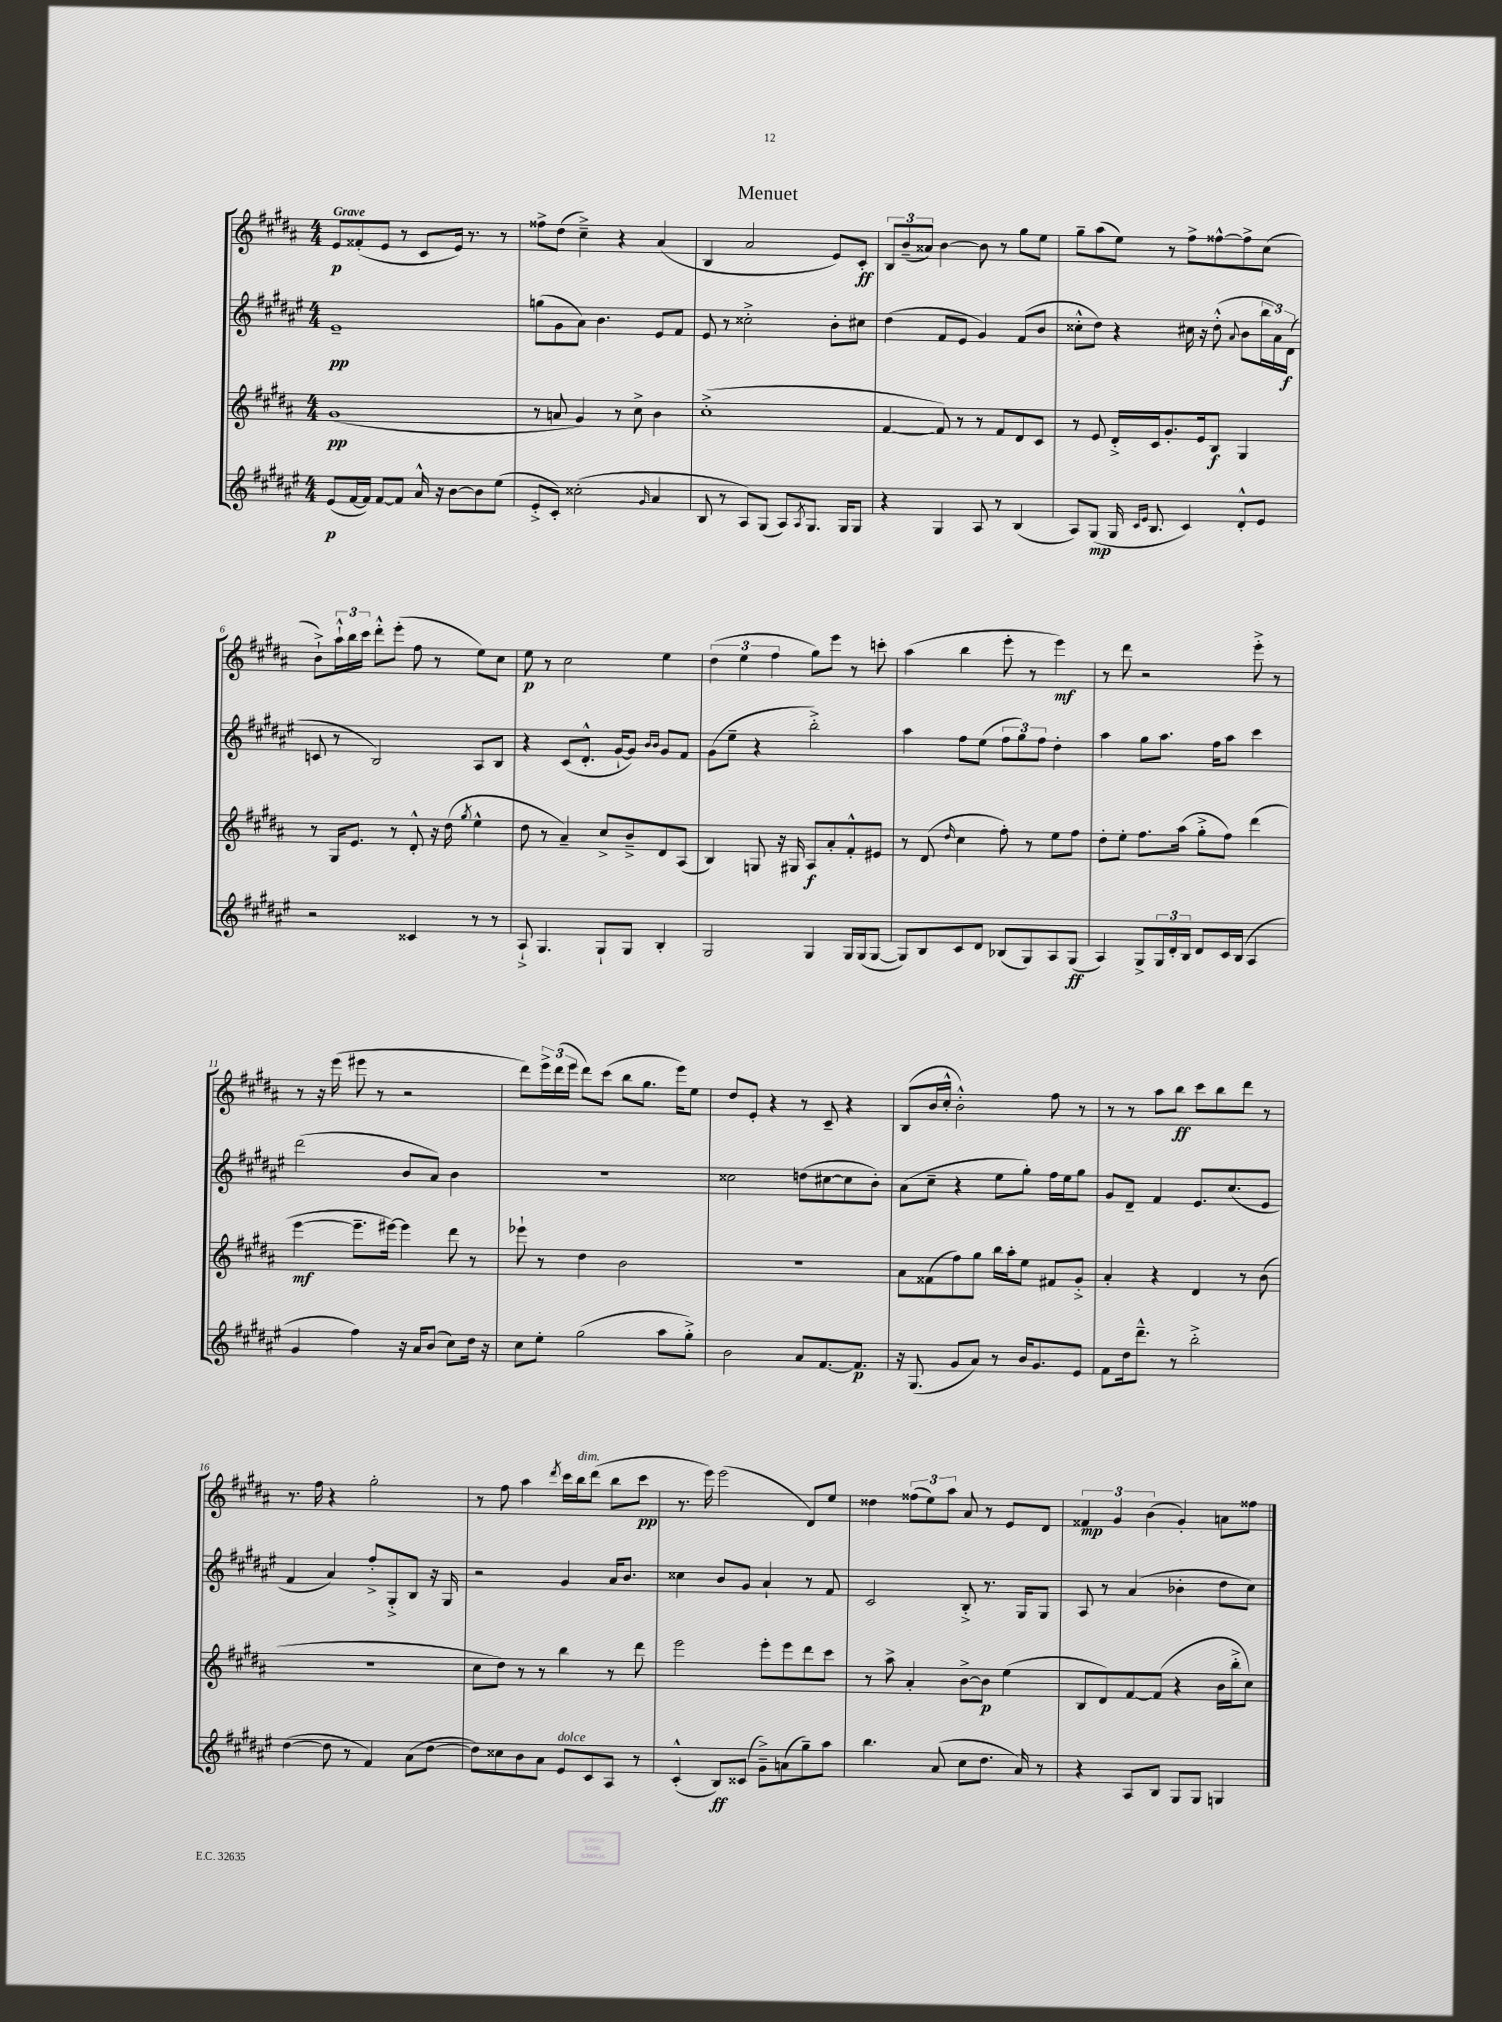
\header { title = "Menuet" }
<<
\new StaffGroup <<
\new Staff = "s0" {
    \clef treble \key b \major \numericTimeSignature \time 4/4 \tempo "Grave"
    e'8\p fisis'8-.( e'8 r8 cis'8 e'16) r8. r8 |
    fisis''8-> dis''8( cis''4--->) r4 ais'4( |
    b4 ais'2 e'8) cis'8-.\ff |
    \tuplet 3/2 { b8 b'8--( aisis'8) } b'4~ b'8 r8 gis''8 e''8 |
    gis''8-- ais''8( e''8) r8 fis''8-> fisis''8~-^ fisis''8-> cis''8( |
    b'8-!->) \tuplet 3/2 { ais''16-!-^ b''16 cis'''16 } dis'''8-.-^ e'''8-.( fis''8 r8 e''8) cis''8 |
    e''8\p r8 cis''2 e''4 |
    \tuplet 3/2 { dis''4( e''4 fis''4 } gis''8) e'''8 r8 c'''8-. |
    ais''4( b''4 e'''8-. r8 e'''4\mf) |
    r8 dis'''8 r2 e'''8-.-> r8 |
    r8 r16 e'''16( eis'''8 r8 r2 |
    dis'''8) \tuplet 3/2 { e'''16-> dis'''16( e'''16 } dis'''8) cis'''8( b''8 gis''8. e'''16) e''8 |
    dis''8 e'8-. r4 r8 cis'8-- r4 |
    b8( b'16 cis''16-.-^ b'2-.-^) fis''8 r8 |
    r8 r8 ais''8 b''8\ff cis'''8 b''8 dis'''8 r8 |
    r8. fis''16 r4 gis''2-. |
    r8 fis''8 ais''4 \acciaccatura { dis'''8 } cis'''16 b''16^\markup { \italic "dim." } dis'''8( b''8 cis'''8\pp |
    r8. e'''16) e'''2( dis'8) e''8 |
    disis''4 \tuplet 3/2 { fisis''8( e''8) ais''8 } ais'8 r8 e'8 dis'8 |
    \tuplet 3/2 { fisis'4\mp gis'4 b'4( } gis'4-.) a'8 fisis''8 \bar "|." |
}
\new Staff = "s1" {
    \clef treble \key fis \major \numericTimeSignature \time 4/4
    eis'1--\pp |
    g''8( gis'8 ais'8) b'4. eis'8 fis'8 |
    eis'8 r8 cisis''2-.-> b'8-. cis''8 |
    dis''4( fis'8 eis'8 gis'4) fis'8( b'8 |
    cisis''8-.-^ dis''8) r4 cis''16 r16 dis''8-.-^( \appoggiatura { ais'8 } b'8 \tuplet 3/2 { b''16 ais'16) dis'16\f( } |
    c'8 r8 b2) ais8 b8 |
    r4 cis'8( dis'8.-.-^ gis'16~-! gis'8) \grace { b'16 b'16 } gis'8 fis'8 |
    gis'8( eis''8-- r4 b''2-.->) |
    ais''4 fis''8 eis''8( \tuplet 3/2 { fis''8 gis''8) fis''8 } dis''4-. |
    ais''4 gis''8 ais''8. fis''16 ais''8 cis'''4 |
    dis'''2( b'8 ais'8) b'4 |
    R1 |
    cisis''2 d''8( cis''8~ cis''8 b'8-.) |
    ais'8( cis''8-- r4 eis''8 gis''8-.) fis''16 eis''16 gis''8 |
    gis'8 dis'8-- fis'4 eis'8. cis''8.( eis'8 |
    fis'4 ais'4) fis''8-.-> gis8-.-> b8 r16 gis16 |
    r2 gis'4 ais'16 b'8. |
    cisis''4 b'8 gis'8 ais'4-! r8 fis'8 |
    cis'2 b8-.-> r8. gis16 gis8 |
    ais8 r8 ais'4( bes'4-. dis''8 cis''8) \bar "|." |
}
\new Staff = "s2" {
    \clef treble \key b \major \numericTimeSignature \time 4/4
    gis'1\pp( |
    r8 a'8 gis'4) r8 cis''8-> b'4 |
    cis''1-.->( |
    fis'4~ fis'8) r8 r8 fis'8 dis'8 cis'8 |
    r8 e'8 dis'16-.-> cis'16 gis'8.-. e'16 b8\f gis4 |
    r8 gis16 e'8. r8 dis'8-.-^ r16 dis''16( \acciaccatura { gis''8 } e''4-^ |
    dis''8 r8 ais'4--) cis''8-> b'8---> dis'8 ais8( |
    b4) g8 r16 gis16 ais8\f ais'8-. fis'8-.-^ eis'8 |
    r8 dis'8( \grace { dis''16 } cis''4 fis''8-.) r8 e''8 fis''8 |
    dis''8-. e''8-. fis''8. ais''16( gis''8-.-> fis''8) dis'''4( |
    e'''4~\mf e'''8.-- eis'''16~) eis'''4 dis'''8 r8 |
    ees'''8-! r8 dis''4 b'2 |
    R1 |
    ais'8 fisis'8( fis''8) gis''8 b''16 ais''16-. e''8 fis'8 gis'8-.-> |
    ais'4-. r4 dis'4 r8 b'8( |
    R1 |
    cis''8 dis''8) r8 r8 b''4 r8 dis'''8 |
    e'''2 e'''8-. e'''8 dis'''8 cis'''8 |
    r8 ais''8-> ais'4-. b'8~-> b'8\p e''4( |
    b8 dis'8) fis'8~ fis'8( r4 b'16 b''16-.-> cis''8) \bar "|." |
}
\new Staff = "s3" {
    \clef treble \key fis \major \numericTimeSignature \time 4/4
    eis'8\p( fis'16~ fis'16) fis'8~ fis'8 ais'16-^ r16 b'8~ b'8 eis''8( |
    eis'8-.-> cis'8-.) cisis''2-.( \grace { gis'16 } ais'4 |
    b8 r8 ais8) gis8( ais8) \acciaccatura { ais8 } gis8. gis16 gis8 |
    r4 gis4 ais8 r8 b4( |
    ais8) gis8\mp( gis16 \grace { cis'16 eis'16 } b8. cis'4) dis'8-.-^ eis'8 |
    r2 cisis'4 r8 r8 |
    ais8-!-> gis4. gis8-! gis8 b4-. |
    gis2 gis4 gis16 gis16( gis8~ |
    gis8) b8 cis'8 dis'8 bes8( gis8) ais8 gis8\ff( |
    ais4) gis8-> \tuplet 3/2 { gis16 dis'16-. b16 } dis'8 cis'16 b16( ais4 |
    gis'4 fis''4) r16 ais'16 b'8( cis''8) dis''16 r16 |
    cis''8 eis''8-. gis''2( ais''8 gis''8-.->) |
    b'2 ais'8 fis'8.~ fis'8.\p |
    r16 gis8.( gis'8 ais'8) r8 b'16 gis'8. eis'8 |
    fis'8 dis''16 dis'''8.---^ r8 b''2-.-> |
    dis''4~( dis''8 r8 fis'4) ais'8( dis''8~ |
    dis''8) cisis''8 b'8 ais'8 eis'8^\markup { \italic "dolce" } cis'8 ais8 r8 |
    cis'4-.-^( b8\ff) cisis'8( gis'8--->) a'8( gis''8--) ais''8 |
    b''4. ais'8( cis''8 dis''8. ais'16) r8 |
    r4 ais8 b8 gis8 gis8 g4 \bar "|." |
}
>>
>>
